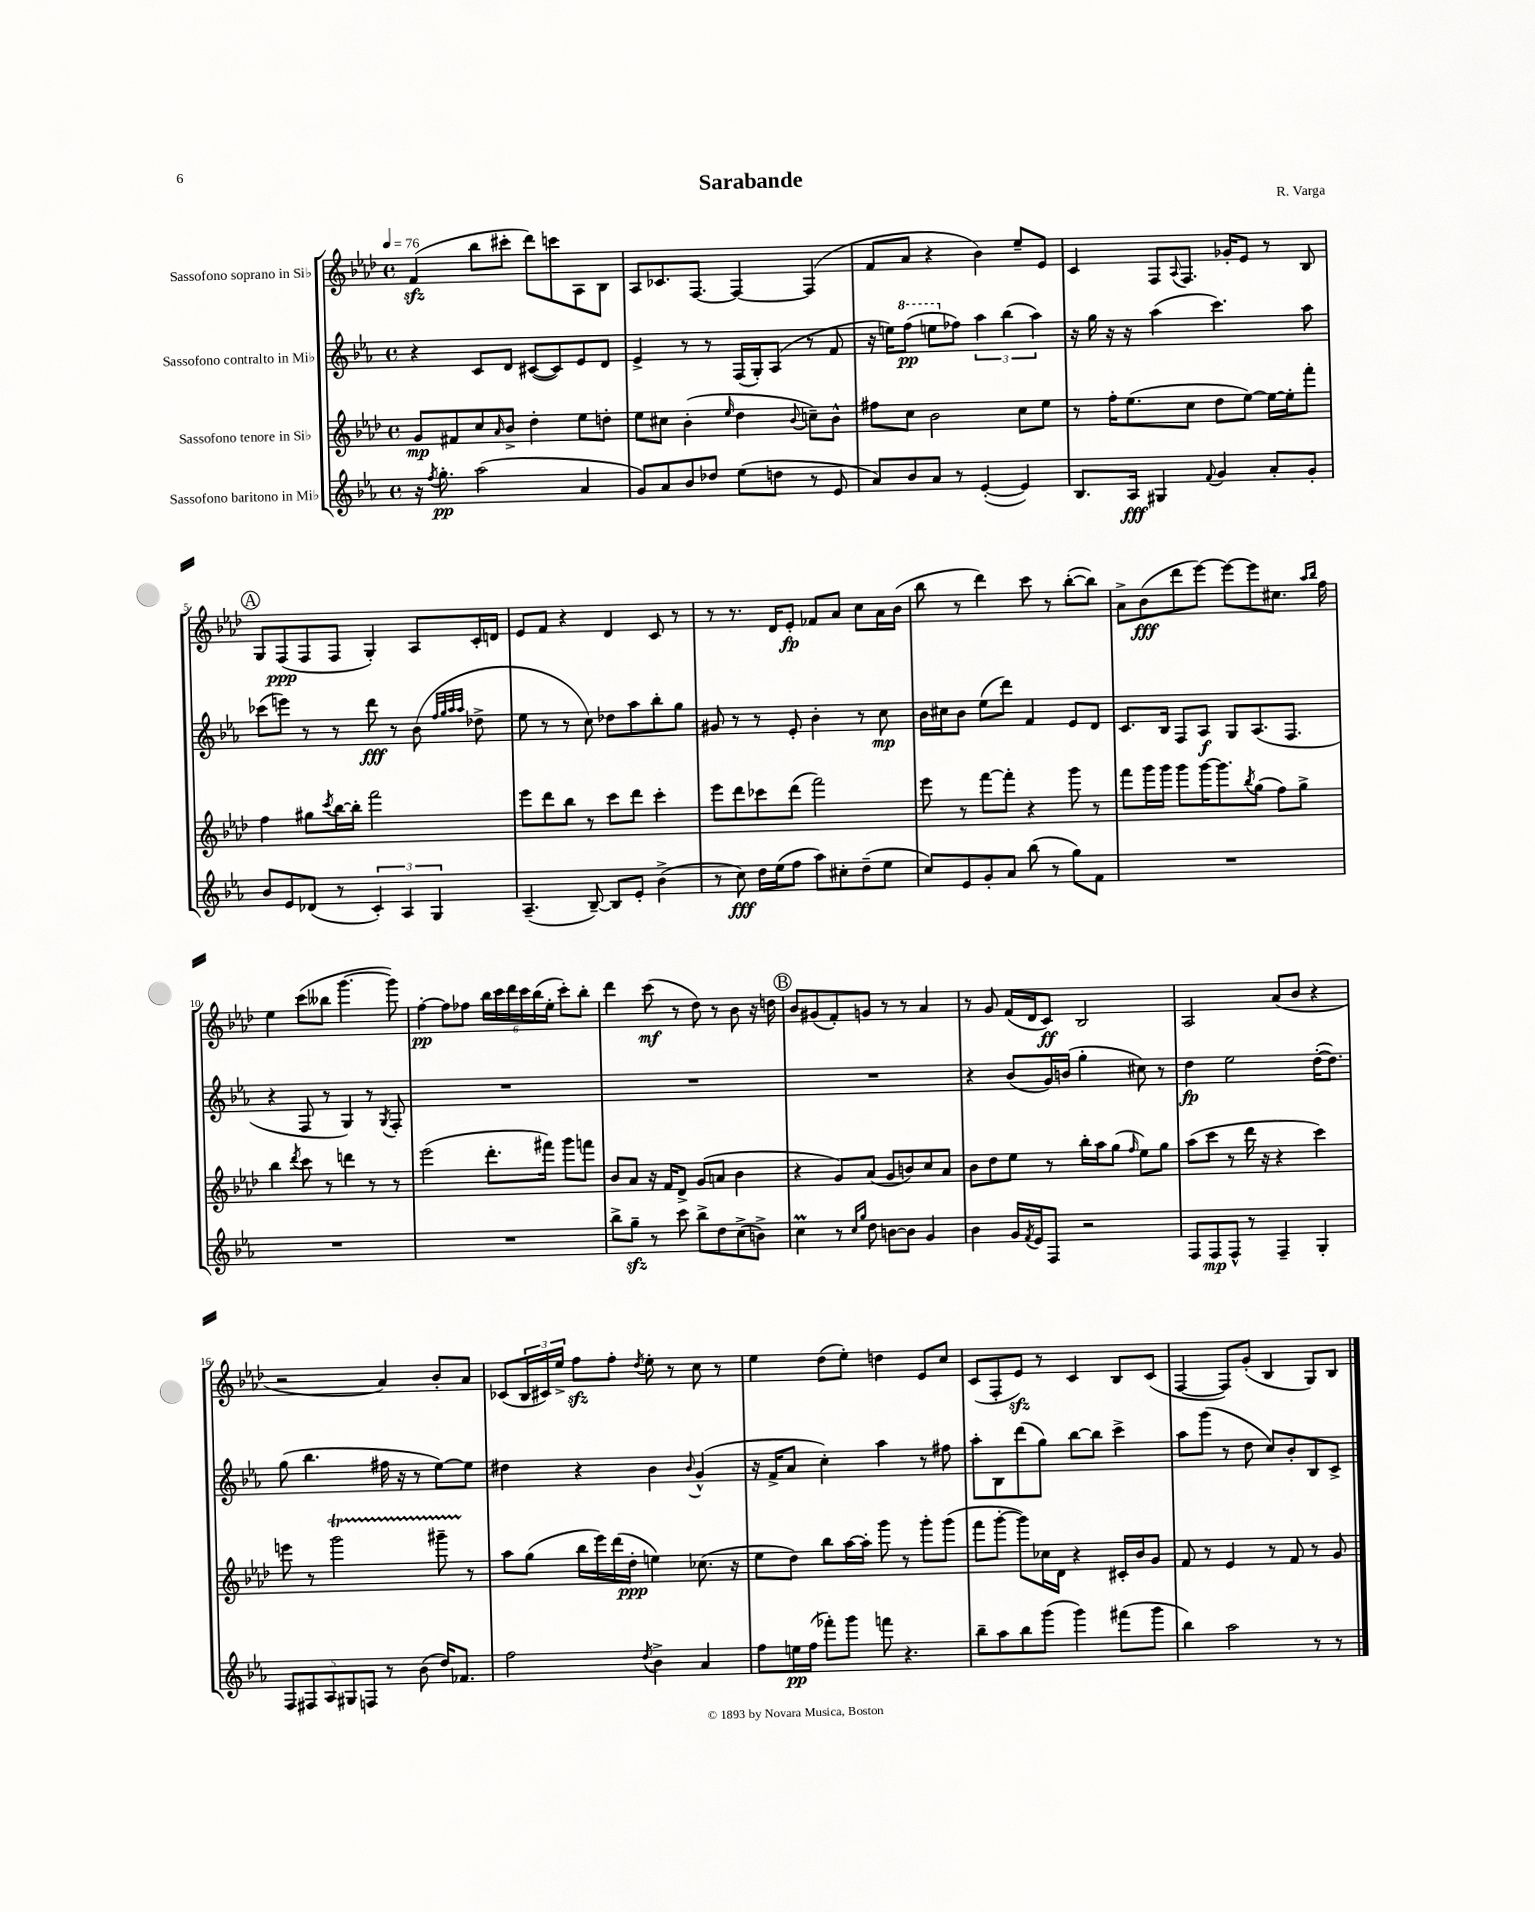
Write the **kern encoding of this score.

**kern	**dynam	**kern	**dynam	**kern	**dynam	**kern	**dynam
*part4	*part4	*part3	*part3	*part2	*part2	*part1	*part1
*staff4	*staff4	*staff3	*staff3	*staff2	*staff2	*staff1	*staff1
*I"Sassofono baritono in Mi♭	*	*I"Sassofono tenore in Si♭	*	*I"Sassofono contralto in Mi♭	*	*I"Sassofono soprano in Si♭	*
*clefG2	*	*clefG2	*	*clefG2	*	*clefG2	*
*k[b-e-a-]	*	*k[b-e-a-d-]	*	*k[b-e-a-]	*	*k[b-e-a-d-]	*
*M4/4	*	*M4/4	*	*M4/4	*	*M4/4	*
*met(c)	*	*met(c)	*	*met(c)	*	*met(c)	*
*MM76	*	*MM76	*	*MM76	*	*MM76	*
=1	=1	=1	=1	=1	=1	=1	=1
16r	.	8g/L	mp	4r	.	(4fzz/	.
8qff/	.	.	.	.	.	.	.
8.gg'\	pp	.	.	.	.	.	.
.	.	8f#X/	.	.	.	.	.
(2aa-\	.	8cc/	.	8c/L	.	8bb-\L	.
.	.	16qqa-/	.	.	.	.	.
.	.	8b-^/J	.	8d/J	.	8ccc#X'\J	.
.	.	4dd-'\	.	([8c#X/L	.	8ddd-\L)	.
.	.	.	.	8c#/])	.	8cccn\	.
4a-/	.	8ee-\L	.	8e-/	.	8A-\	.
.	.	8ddn'\J	.	8d/J	.	8B-\J	.
=2	=2	=2	=2	=2	=2	=2	=2
8g/L)	.	8ee-\L	.	4e-^/	.	8A-/L	.
8a-/	.	8cc#X\J	.	.	.	8.c-X/	.
8b-/	.	(4b-'\	.	8r	.	.	.
.	.	.	.	.	.	[8.F/J	.
8dd-X/J	.	.	.	8r	.	.	.
.	.	16qqee-/	.	.	.	.	.
(8ee-\L	.	4dd-\	.	(16F/LL	.	4F/_	.
.	.	.	.	16G'/J)	.	.	.
8ddn\J	.	.	.	(8A-/J	.	.	.
.	.	8qqb-/	.	.	.	.	.
8r	.	8ccn~\L)	.	8r	.	(4F/]	.
8e-/	.	8b-^^\J	.	8f/	.	.	.
=3	=3	=3	=3	=3	=3	=3	=3
8a-/L)	.	8ff#X\L	.	16r	.	8f/L	.
.	.	.	.	16een\KL)	.	.	.
*	*	*	*	*8va	*	*	*
8b-/	.	8cc\J	.	(8fff\J	pp	8a-/J	.
8a-/J	.	2b-\	.	8eeen\L	.	4r	.
*	*	*	*	*X8va	*	*	*
8r	.	.	.	8ff-X\J)	.	.	.
([4e-'/	.	.	.	6aa-\	.	4b-\)	.
.	.	.	.	(6bb-\	.	.	.
4e-/])	.	8cc\L	.	.	.	8ee-~/L	.
.	.	.	.	6aa-\)	.	.	.
.	.	8ee-\J	.	.	.	8e-/J	.
=4	=4	=4	=4	=4	=4	=4	=4
8.B-/L	.	8r	.	16r	.	4c/	.
.	.	.	.	16gg\	.	.	.
.	.	16ff'\KL	.	16r	.	.	.
16A-/Jk	fff	(8.ee-\	.	16r	.	.	.
4G#X/	.	.	.	(4aa-\	.	8F/L	.
.	.	.	.	.	.	8qqA-/	.
.	.	8cc\J	.	.	.	8.F/J	.
8qqf/	.	.	.	.	.	.	.
4g/	.	8dd-\L	.	4.ccc\)	.	.	.
.	.	.	.	.	.	16g-X'/KL	.
.	.	[8ee-\J)	.	.	.	8e-/J	.
8a-'/L	.	16ee-\LL_	.	.	.	8r	.
.	.	16ee-'\J]	.	.	.	.	.
8g'/J	.	8fff'\J	.	8aa-\	.	8B-/	.
!!LO:LB:g=z
!!LO:REH:place=s1:t=A
=5	=5	=5	=5	=5	=5	=5	=5
8b-/L	.	4ff\	.	(8ccc-X\L	.	8G/L	.
8e-/	.	.	.	8eeen\J)	.	(8F/	ppp
(8d-X/J	.	8gg#X\L	.	8r	.	8F/	.
.	.	8qccc/	.	.	.	.	.
8r	.	[16bb-\L	.	8r	.	8F/J	.
.	.	16bb-'\JJ]	.	.	.	.	.
6c'/)	.	2fff\	.	8ddd\	fff	4G'/)	.
.	.	.	.	8r	.	.	.
6A-/	.	.	.	.	.	.	.
.	.	.	.	(8b-\	.	8A-/L	.
6G/	.	.	.	.	.	.	.
.	.	.	.	32qqff/LLL	.	.	.
.	.	.	.	32qqgg/	.	.	.
.	.	.	.	32qqaa-/	.	.	.
.	.	.	.	32qqaa-/JJJ	.	.	.
.	.	.	.	8dd-X^\	.	16c'/L	.
.	.	.	.	.	.	16dn/JJ	.
=6	=6	=6	=6	=6	=6	=6	=6
(4.A-~/	.	8eee-\L	.	8ee-\	.	8e-/L	.
.	.	8ddd-\	.	8r	.	8f/J	.
.	.	8bb-\J	.	8r	.	4r	.
[8B-~/)	.	8r	.	8cc\)	.	.	.
8B-/L]	.	8ccc\L	.	8dd-X\L	.	4d-/	.
8e-'/J	.	8ddd-\J	.	8aa-\	.	.	.
(4b-^\	.	4ccc'\	.	8bb-'\	.	8c/	.
.	.	.	.	8gg\J	.	8r	.
=7	=7	=7	=7	=7	=7	=7	=7
8r	.	8eee-\L	.	8g#X/	.	8r	.
8cc\)	fff	8ddd-\	.	8r	.	8.r	.
16dd\LL	.	8ccc-X\	.	8r	.	.	.
(16ee-\J	.	.	.	.	.	16d-/KL	.
8ff\J	.	(8ddd-\J	.	8e-'/	.	8e-'/J	fp
8aa-\L)	.	2fff\)	.	4b-'\	.	8f-X/L	.
8cc#X'\	.	.	.	.	.	8a-/J	.
(8dd~\	.	.	.	8r	.	8cc\L	.
8ee-\J	.	.	.	8cc\	mp	16a-\L	.
.	.	.	.	.	.	(16b-\JJ	.
=8	=8	=8	=8	=8	=8	=8	=8
8cc/L)	.	8eee-\	.	16b-\LL	.	8bb-\	.
.	.	.	.	16cc#X\J	.	.	.
8e-/	.	8r	.	8b-\J	.	8r	.
8g'/	.	[8fff\L	.	(8ee-\L	.	4ddd-\)	.
8a-/J	.	8fff'\J]	.	8ddd\J)	.	.	.
(8bb-\	.	4r	.	4f/	.	8ccc\	.
8r	.	.	.	.	.	8r	.
8gg\L)	.	8ggg\	.	8e-/L	.	([8bb-'\L	.
8f\J	.	8r	.	8d/J	.	8bb-\J])	.
=9	=9	=9	=9	=9	=9	=9	=9
1r	.	8fff\L	.	8.c/L	.	8a-^\L	.
.	.	16ggg\L	.	.	.	(8b-\	fff
.	.	16ggg\JJ	.	16B-/Jk	.	.	.
.	.	8ggg\L	.	8F/L	.	8ddd-\	.
.	.	[16ggg\K	.	8A-/J	f	[8eee-\J)	.
.	.	8.ggg\]	.	.	.	.	.
.	.	.	.	8G/L	.	8eee-\L_	.
.	.	8qbb-/	.	.	.	.	.
.	.	(8gg\J	.	(8.A-/	.	8eee-\]	.
.	.	8ff\L)	.	.	.	8.cc#X\J	.
.	.	.	.	8.F/J	.	.	.
.	.	8gg^\J	.	.	.	.	.
.	.	.	.	.	.	16qqaa-/LL	.
.	.	.	.	.	.	16qqbb-/JJ	.
.	.	.	.	.	.	16ff\	.
!!LO:LB:g=z
=10	=10	=10	=10	=10	=10	=10	=10
1r	.	4bb-\	.	4r	.	4ee-\	.
.	.	8qddd-/	.	.	.	.	.
.	.	8ccc\	.	8F/	.	(8ccc\L	.
.	.	8r	.	8r	.	8bb--X\J	.
.	.	4dddn\	.	4G/)	.	[4.ggg\	.
.	.	8r	.	8r	.	.	.
.	.	.	.	8qG/	.	.	.
.	.	8r	.	8F'/	.	8ggg\])	.
=11	=11	=11	=11	=11	=11	=11	=11
1r	.	(2eee-\	.	1r	.	[4ff'\	pp
.	.	.	.	.	.	8ff\L]	.
.	.	.	.	.	.	8ff-X\J	.
.	.	8.ddd-'\L	.	.	.	24bb-\LL	.
.	.	.	.	.	.	24ccc\	.
.	.	.	.	.	.	24ddd-\	.
.	.	.	.	.	.	24ccc\	.
.	.	.	.	.	.	(24bb-\	.
.	.	16fff#X\Jk)	.	.	.	.	.
.	.	.	.	.	.	24ee-'\JJ	.
.	.	8ggg\L	.	.	.	8ccc'\L)	.
.	.	8fffn\J	.	.	.	8bb-'\J	.
=12	=12	=12	=12	=12	=12	=12	=12
8bb-^\L	.	8b-/L	.	1r	.	4ddd-\	.
8ggzz~\J	.	8a-/J	.	.	.	.	.
8r	.	16r	.	.	.	(8ccc\	mf
.	.	16f/KL	.	.	.	.	.
8ccc\	.	8d-^/J	.	.	.	8r	.
8bb-^\L	.	(8g/L	.	.	.	8dd-\)	.
8dd\	.	8an/J	.	.	.	8r	.
(8cc^\	.	4b-\	.	.	.	8b-\	.
8bn^\J)	.	.	.	.	.	16r	.
.	.	.	.	.	.	16ddn\	.
!!LO:REH:place=s1:t=B
=13	=13	=13	=13	=13	=13	=13	=13
4ccM\	.	4r	.	1r	.	8b-/L	.
.	.	.	.	.	.	(8g#X/	.
8r	.	8g/L)	.	.	.	8f'/)	.
16qqcc/LL	.	.	.	.	.	.	.
16qqgg/JJ	.	.	.	.	.	.	.
8dd\	.	(8a-/J	.	.	.	8gn/J	.
[8bn\L	.	8g/L	.	.	.	8r	.
8b\J]	.	8bn/)	.	.	.	8r	.
4g/	.	8cc/	.	.	.	4a-/	.
.	.	8a-/J	.	.	.	.	.
=14	=14	=14	=14	=14	=14	=14	=14
4b-\	.	8b-\L	.	4r	.	8r	.
.	.	8dd-\	.	.	.	8g/	.
16g/LL	.	8ee-\J	.	(8b-/L	.	(16f/LL	.
8qf/	.	.	.	.	.	.	.
16e-/J	.	.	.	.	.	16d-/J	.
8F/J	.	8r	.	16g/L)	.	8c/J)	ff
.	.	.	.	(16bn/JJ	.	.	.
2r	.	16bb-'\LL	.	4gg'\	.	2B-/	.
.	.	16aa-\J	.	.	.	.	.
.	.	(8gg\J	.	.	.	.	.
.	.	16qqff/	.	.	.	.	.
.	.	8ee-\L)	.	8cc#X\)	.	.	.
.	.	8gg\J	.	8r	.	.	.
=15	=15	=15	=15	=15	=15	=15	=15
8F/L	.	(8aa-\L	.	4dd\	fp	2A-/	.
8F/	mp	8ccc\J	.	.	.	.	.
8F^^/J	.	8r	.	2ee-\	.	.	.
8r	.	16ddd-\	.	.	.	.	.
.	.	16r	.	.	.	.	.
4F~/	.	4r	.	.	.	(8a-/L	.
.	.	.	.	.	.	8b-/J	.
4G'/	.	4ccc\)	.	([16dd'\KL	.	4r	.
.	.	.	.	8.dd\J])	.	.	.
!!LO:LB:g=z
=16	=16	=16	=16	=16	=16	=16	=16
10F/L	.	8eeen\	.	(8gg\	.	2r	.
10F#X/	.	.	.	.	.	.	.
.	.	8r	.	4.bb-\	.	.	.
10A-/	.	.	.	.	.	.	.
.	.	2gggt\	.	.	.	.	.
10G#X/	.	.	.	.	.	.	.
10Fn/J	.	.	.	.	.	.	.
8r	.	.	.	16ff#X\	.	4a-/)	.
.	.	.	.	16r	.	.	.
(8b-\	.	.	.	8r	.	.	.
16dd/KL)	.	8ggg#XTTT~\	.	[8ee-\L)	.	8b-'/L	.
8.f-X/J	.	.	.	.	.	.	.
.	.	8r	.	8ee-\J]	.	8a-/J	.
=17	=17	=17	=17	=17	=17	=17	=17
2ff\	.	8aa-\L	.	4dd#X\	.	(8c-X/L	.
.	.	(8gg\J	.	.	.	24B-/L	.
.	.	.	.	.	.	24c#X/)	.
.	.	.	.	.	.	24ee-^/JJ	.
.	.	16bb-\LL	.	4r	.	8ffzz\L	.
.	.	16eee-\)	.	.	.	.	.
.	.	(16ddd-\	.	.	.	8ff'\J	.
.	.	16dd-'\JJ	ppp	.	.	.	.
8qdd/	.	.	.	.	.	8qdd-/	.
4b-^\	.	4een\)	.	4b-\	.	8ee-'\	.
.	.	.	.	.	.	8r	.
.	.	.	.	8qqb-/	.	.	.
4a-/	.	(8.cc-X\	.	(4g^^/	.	8cc\	.
.	.	.	.	.	.	8r	.
.	.	16r	.	.	.	.	.
=18	=18	=18	=18	=18	=18	=18	=18
8ff\L	.	8ee-\L	.	16r	.	4ee-\	.
.	.	.	.	16f^/KL	.	.	.
16een\L	pp	8dd-\J)	.	8a-/J	.	.	.
(16ff\JJ	.	.	.	.	.	.	.
8fff-X'\L)	.	8bb-\L	.	4cc'\)	.	(8dd-\L	.
8ggg\J	.	[16aa-\L	.	.	.	8ee-'\J)	.
.	.	16aa-'\JJ]	.	.	.	.	.
8fffn\	.	8ggg\	.	4aa-\	.	4ddn\	.
4.r	.	8r	.	.	.	.	.
.	.	8ggg'\L	.	8r	.	8e-/L	.
.	.	(8ggg\J	.	8ff#X\	.	8cc/J	.
=19	=19	=19	=19	=19	=19	=19	=19
8bb-~\L	.	8fff\L	.	8aa-'\L	.	(8c/L	.
8aa-\	.	[8ggg'\J	.	8B-\	.	8F'/	.
8bb-\	.	8ggg\L])	.	(8ddd\	.	8e-zz/J)	.
(8ggg\J	.	16cc-X\L	.	8gg\J)	.	8r	.
.	.	16d-\JJ	.	.	.	.	.
4ggg\)	.	4r	.	[8bb-\L	.	4c/	.
.	.	.	.	8bb-\J]	.	.	.
(8fff#X\L	.	16c#X'/LL	.	4ccc^\	.	8B-/L	.
.	.	16b-/J	.	.	.	.	.
8ggg\J	.	8g/J	.	.	.	(8c/J	.
=20	=20	=20	=20	=20	=20	=20	=20
4bb-\)	.	8f/	.	8aa-\L	.	[4F/	.
.	.	8r	.	(8ggg\J	.	.	.
2aa-\	.	4e-/	.	8r	.	8F/L])	.
.	.	.	.	8dd\	.	(8g'/J	.
.	.	8r	.	8cc/L)	.	4B-/	.
.	.	8f/	.	8b-'/	.	.	.
8r	.	8r	.	8B-/	.	8G/L)	.
8r	.	8g/	.	8c^/J	.	8B-/J	.
==	==	==	==	==	==	==	==
*-	*-	*-	*-	*-	*-	*-	*-
